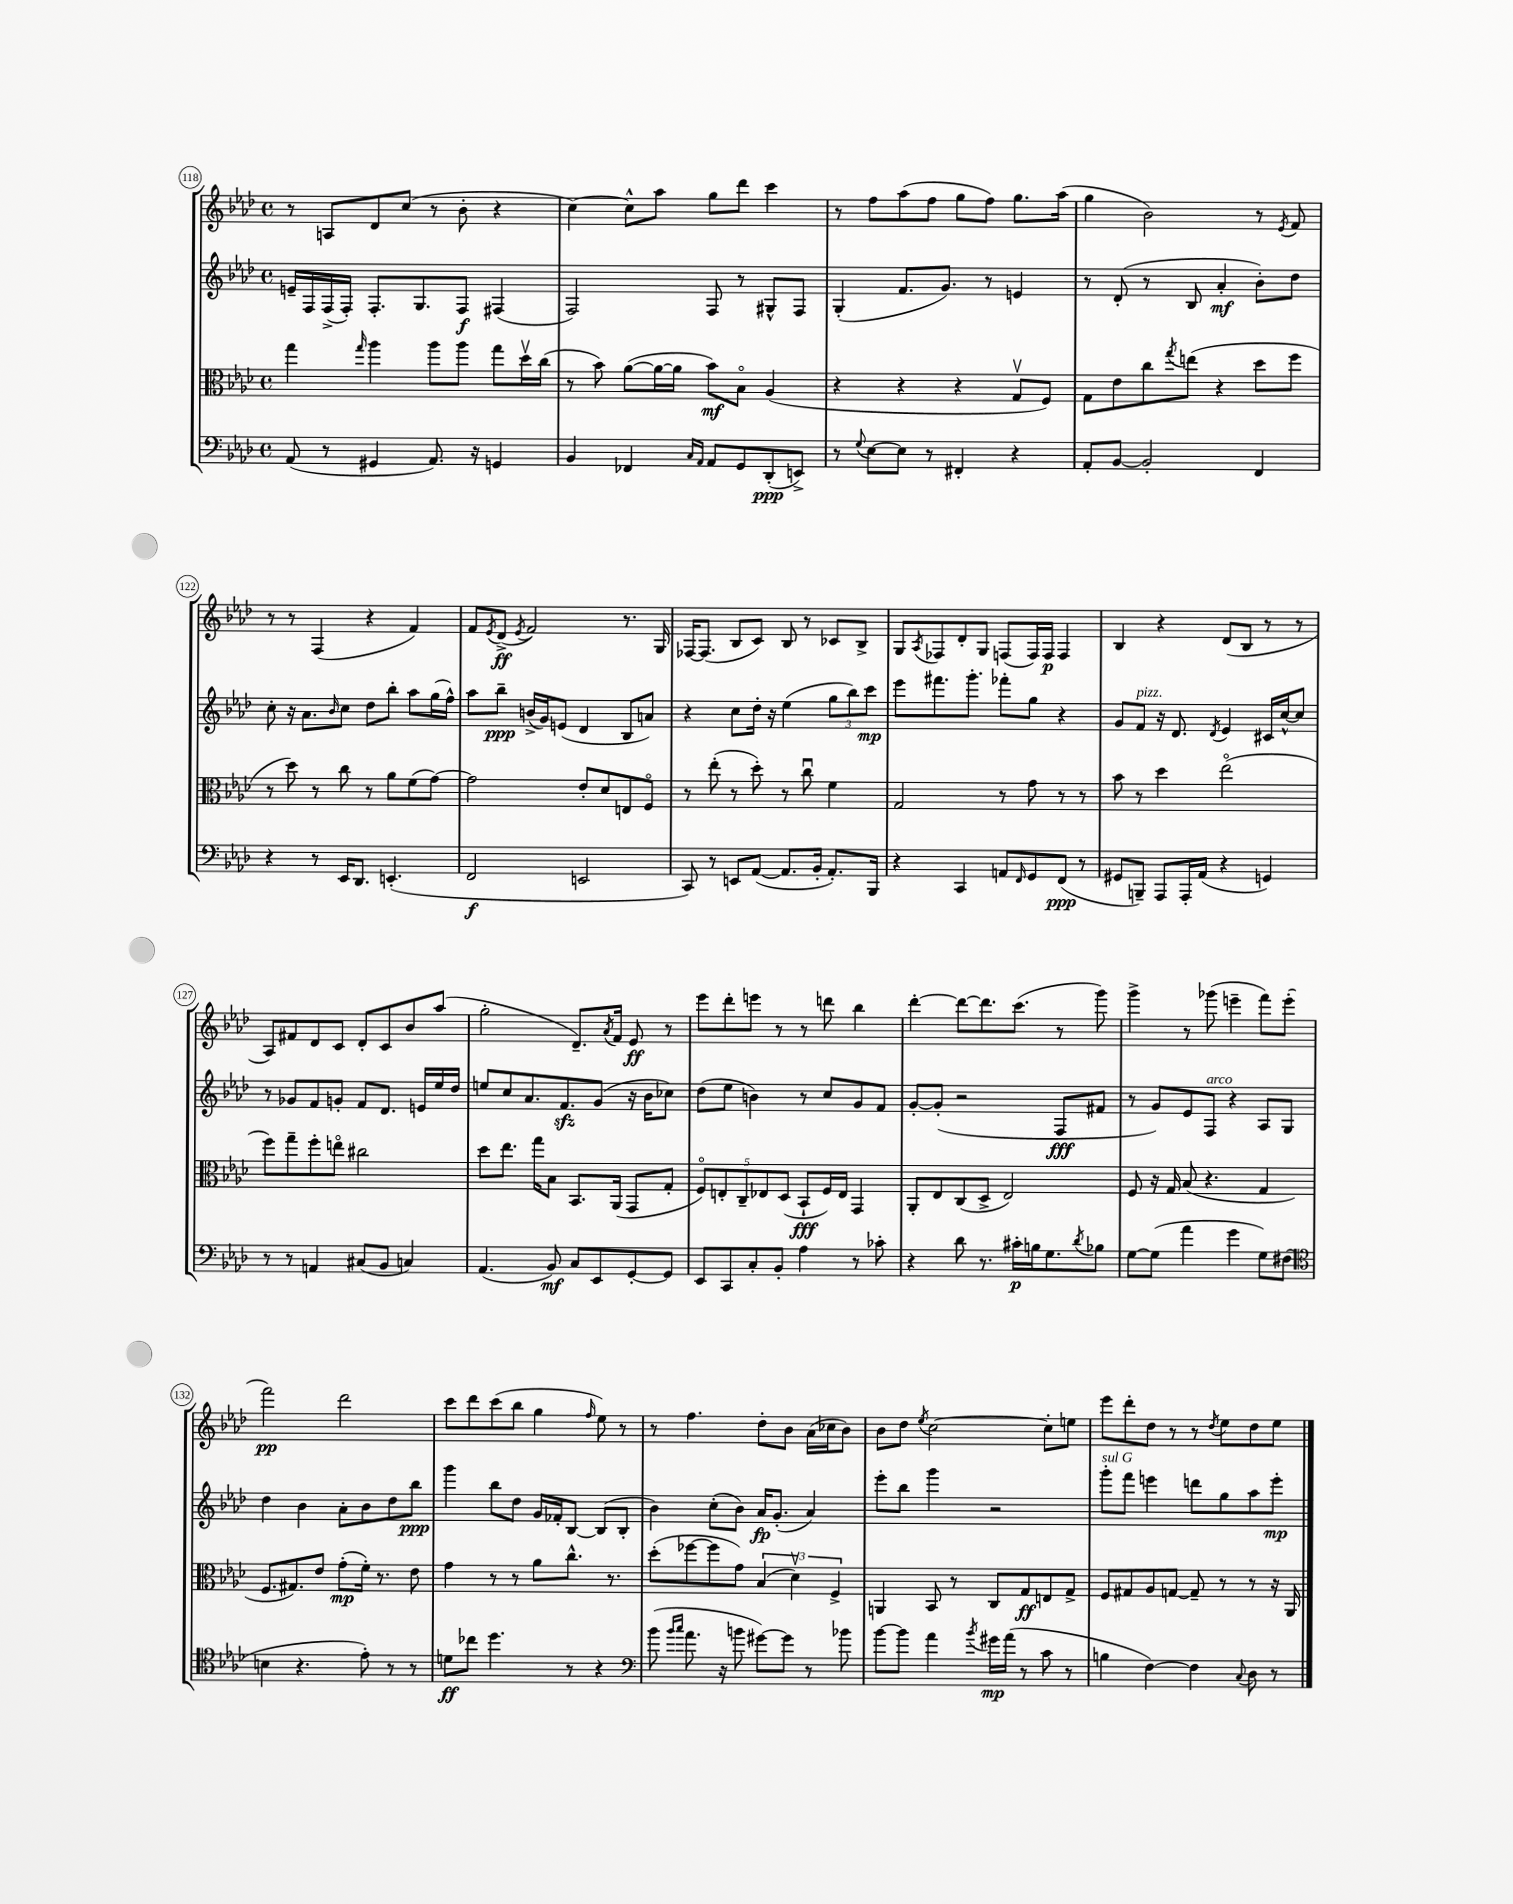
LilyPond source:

<<
\new StaffGroup <<
\new Staff = "s0" {
    \clef treble \key aes \major \defaultTimeSignature \time 4/4
    r8 a8 des'8 c''8( r8 bes'8-. r4 |
    c''4~) c''8-^ aes''8 g''8 des'''8 c'''4 |
    r8 f''8 aes''8( f''8 g''8 f''8) g''8. aes''16( |
    g''4 bes'2) r8 \acciaccatura { ees'8 } f'8 |
    r8 r8 f4( r4 f'4) |
    f'8 \acciaccatura { ees'8 } des'8->\ff( \acciaccatura { ees'8 } f'2) r8. g16 |
    fes16~ fes8.( bes8 c'8) bes8 r8 ces'8 bes8-> |
    g8 \acciaccatura { aes8 } fes8 des'8-. g8 f8( f16) f16\p f4 |
    bes4 r4 des'8( bes8 r8 r8 |
    aes8) fis'8 des'8 c'8 des'8-. c'8 bes'8 aes''8( |
    g''2-. des'8.--) \acciaccatura { aes'8 } f'16 ees'8\ff r8 |
    ees'''8 des'''8-. e'''8 r8 r8 d'''8 bes''4 |
    des'''4~-. des'''8~ des'''8. c'''8.( r8 g'''8) |
    g'''4-> r8 ges'''8( e'''4-- f'''8) e'''8-.( |
    f'''2\pp) des'''2 |
    c'''8 des'''8 c'''8( bes''8 g''4 \grace { f''16 } ees''8) r8 |
    r8 f''4. des''8-. bes'8 aes'16( ces''16 bes'8) |
    bes'8 des''8 \acciaccatura { ees''8 } c''2~ c''8-. e''8 |
    ees'''8 des'''8-. des''8 r8 r8 \acciaccatura { des''8 } ees''8 des''8 ees''8 \bar "|." |
}
\new Staff = "s1" {
    \clef treble \key aes \major \defaultTimeSignature \time 4/4
    e'16-- f16 f16->( f16-.) f8.-. g8. f8\f fis4( |
    f2) f8 r8 gis8-^ f8 |
    g4-.( f'8. g'8.) r8 e'4 |
    r8 des'8-.( r8 bes8 aes'4-.\mf bes'8-.) des''8 |
    c''8-. r16 aes'8. \grace { bes'16 } c''8 des''8 bes''8-. aes''8 g''16( f''16-^) |
    aes''8 bes''8--\ppp b'16->( g'16) e'8( des'4 bes8 a'8) |
    r4 c''8 des''16-. r16 ees''4( \tuplet 3/2 { g''8 bes''8) c'''8\mp } |
    ees'''8 fis'''8. g'''8.-. fes'''8-. g''8 r4 |
    g'8 f'8^\markup { \italic "pizz." } r16 des'8. \acciaccatura { des'8 } ees'4 cis'16 c''16~-^ c''8 |
    r8 ges'8 f'8 g'8-. f'8 des'8. e'16 ees''16 des''16 |
    e''8 c''8 aes'8. f'8.\sfz g'8( r16 bes'16 ces''8) |
    des''8( ees''8 b'4) r8 c''8 g'8 f'8 |
    g'8~-. g'8-.( r2 f8\fff fis'8 |
    r8 g'8) ees'8 f8^\markup { \italic "arco" } r4 aes8 g8 |
    des''4 bes'4 aes'8-. bes'8 des''8 bes''8\ppp |
    g'''4 bes''8 des''8 g'16 fes'16-. bes8~ bes8( bes8-. |
    bes'4) c''8-.( bes'8) aes'16\fp g'8.-.( aes'4) |
    ees'''8-. bes''8 g'''4 r2 |
    g'''8-.^\markup { \italic "sul G" } f'''8 e'''4 d'''8 g''8 aes''8 e'''8-.\mp \bar "|." |
}
\new Staff = "s2" {
    \clef alto \key aes \major \defaultTimeSignature \time 4/4
    g''4 \grace { g''16 } aes''4 aes''8 aes''8 g''8 des''16\upbow c''16( |
    r8 bes'8) aes'8~( aes'16~ aes'16 bes'8\mf) bes8\flageolet aes4( |
    r4 r4 r4 g8\upbow f8) |
    g8 ees'8 c''8 \acciaccatura { g''8 } e''8( r4 des''8 f''8 |
    r8 des''8) r8 c''8 r8 aes'8 f'8( g'8~) |
    g'2 ees'8-. des'8 e8 f8\flageolet |
    r8 ees''8-.( r8 des''8-.) r8 c''8\downbow f'4 |
    g2 r8 g'8 r8 r8 |
    bes'8 r8 des''4 ees''2\flageolet( |
    f''8) g''8-- f''8-. e''8\flageolet cis''2 |
    des''8 ees''8. g''16 bes8 bes,8. aes,16( g,8 g8-. |
    \tuplet 5/4 { f8\flageolet) e8-. c8-- ees8 des8( } bes,8-!\fff f16) ees16 g,4 |
    aes,8-. ees8 c8( des8-> ees2) |
    f8 r16 g16 bes8( r4. g4 |
    f8. gis8.) ees'8 g'8-.\mp( f'16-.) r8. ees'8 |
    g'4 r8 r8 aes'8 c''8.-^ r8. |
    des''8-.( fes''8~ fes''8 g'8) \tuplet 3/2 { bes4( des'4\upbow) f4-> } |
    a,4 bes,8 r8 c8 g8\ff e8 g8-> |
    f8 gis8 aes8 g8~ g8-- r8 r8 r16 aes,16 \bar "|." |
}
\new Staff = "s3" {
    \clef bass \key aes \major \defaultTimeSignature \time 4/4
    aes,8( r8 gis,4 aes,8.) r16 g,4 |
    bes,4 fes,4 \grace { c16 aes,16 } aes,8 g,8 des,8-.\ppp( e,8->) |
    r8 \appoggiatura { g8 } ees8~ ees8 r8 fis,4-. r4 |
    aes,8-. bes,8~ bes,2-. f,4 |
    r4 r8 ees,16 des,8. e,4.-.( |
    f,2\f e,2 |
    c,8) r8 e,8 aes,8~( aes,8. bes,16-. aes,8.-.) bes,,16 |
    r4 c,4 a,8 \grace { f,16 } g,8 f,8\ppp( r8 |
    gis,8 b,,8--) aes,,8 aes,,16-. aes,16( r4 g,4) |
    r8 r8 a,4 cis8( bes,8 c4) |
    aes,4.( bes,8\mf) c8 ees,8 g,8~-. g,8 |
    ees,8 c,8 c8-. bes,8-. aes4 r8 ces'8-. |
    r4 des'8 r8. cis'16-.\p b16 g8. \acciaccatura { des'8 } bes8 |
    g8~ g8( aes'4 g'4 g8) fis8( |
    \clef tenor b4 r4. ees'8-.) r8 r8 |
    d'8\ff ces''8 des''4. r8 r4 |
    \clef bass bes'8( \grace { bes'16 c''16 } aes'8. r16 b'8 gis'8~) gis'8 r8 bes'8 |
    bes'8~ bes'8 aes'4 \acciaccatura { bes'8 } gis'16\mp aes'16( r8 c'8 r8 |
    b4 f4~) f4 \appoggiatura { c8 } des8 r8 \bar "|." |
}
>>
>>
\layout { \context { \Score currentBarNumber = #118 \override BarNumber.stencil = #(make-stencil-circler 0.1 0.3 ly:text-interface::print) } }
